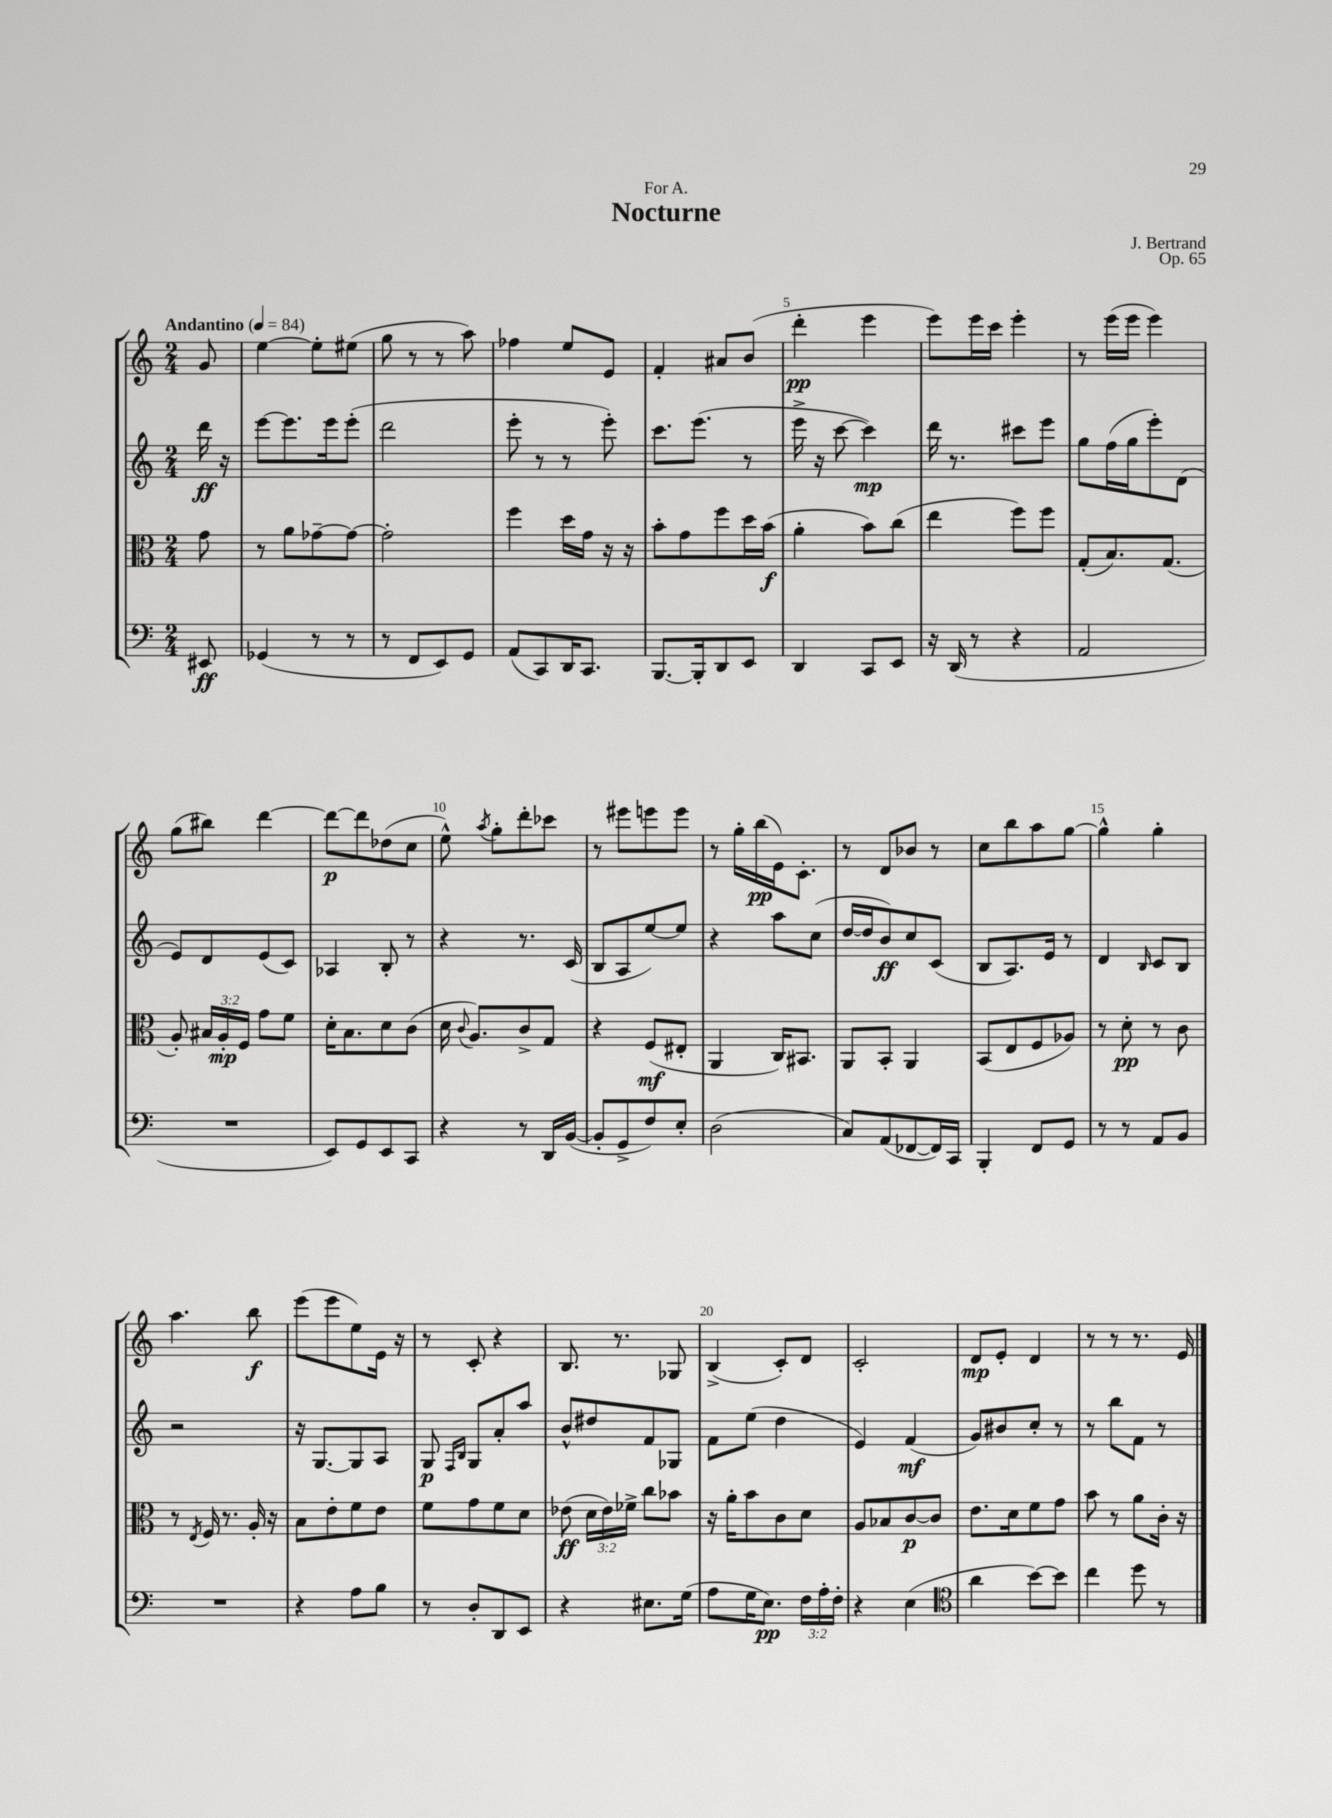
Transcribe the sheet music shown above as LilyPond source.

\header { title = "Nocturne" composer = "J. Bertrand" dedication = "For A." opus = "Op. 65" }
<<
\new StaffGroup <<
\new Staff = "s0" {
    \clef treble \key c \major \numericTimeSignature \time 2/4 \partial 8 \tempo "Andantino" 4 = 84
    \autoBeamOff g'8 |
    e''4~ e''8[-. eis''8]( |
    g''8 r8 r8 a''8) |
    fes''4 e''8[ e'8] |
    f'4-. ais'8[ b'8]( |
    d'''4-.\pp e'''4 |
    e'''8[) e'''16 c'''16] e'''4-. |
    r8 e'''16[( e'''16] e'''4) |
    g''8[( bis''8]) d'''4~ |
    d'''8[~\p d'''8 des''8( c''8] |
    e''8-^) \acciaccatura { a''8 } g''8[-. d'''8-. ces'''8] |
    r8 eis'''8[ e'''8 e'''8] |
    r8 g''16[-. b''16\pp( e'16) c'8.]-. |
    r8 d'8[ bes'8] r8 |
    c''8[ b''8 a''8 g''8]~ |
    g''4-^ g''4-. |
    a''4. b''8\f |
    e'''8[( e'''8 e''8) e'16] r16 |
    r8 c'8-. r4 |
    b8. r8. ges8 |
    b4->( c'8[-.) d'8] |
    c'2-. |
    d'8[\mp e'8]-. d'4 |
    r8 r8 r8. e'16 \bar "|." |
}
\new Staff = "s1" {
    \clef treble \key c \major \numericTimeSignature \time 2/4 \partial 8
    \autoBeamOff d'''16\ff r16 |
    e'''8[~ e'''8. e'''16 e'''8]-.( |
    d'''2 |
    e'''8-. r8 r8 e'''8-.) |
    c'''8.[ e'''8.]( r8 |
    e'''16-> r16 c'''8~ c'''4\mp) |
    d'''16 r8. cis'''8[ e'''8] |
    g''8[ f''16( g''16 e'''8-.) d'8]( |
    e'8[) d'8 e'8( c'8]) |
    aes4 b8-. r8 |
    r4 r8. c'16( |
    b8[ a8 e''8~) e''8] |
    r4 a''8[ c''8]( |
    d''16[~ d''16 b'8\ff) c''8 c'8]( |
    b8[ a8.) e'16] r8 |
    d'4 \grace { b16 } c'8[ b8] |
    r2 |
    r16 g8.[~ g8 a8] |
    g8\p \grace { f16[ b16] } g8[ a'8-. a''8] |
    b'8[-^ dis''8 f'8 ges8] |
    f'8[ e''8]( d''4 |
    e'4) f'4\mf( |
    g'8[) bis'8 c''8]-. r8 |
    r8 b''8[ f'8] r8 \bar "|." |
}
\new Staff = "s2" {
    \clef alto \key c \major \numericTimeSignature \time 2/4 \override Staff.TupletNumber.text = #tuplet-number::calc-fraction-text \partial 8
    \autoBeamOff g'8 |
    r8 a'8[ ges'8~-- ges'8]~ |
    ges'2-. |
    f''4 d''16[ g'16] r16 r16 |
    b'8[-. g'8 f''8 d''16 b'16]\f( |
    a'4-. b'8[) c''8]( |
    e''4 f''8[) f''8] |
    g8[-.( b8.) g8.]( |
    a8-.) \tuplet 3/2 { bis16[ a16-.\mp f16] } g'8[ f'8] |
    d'16[-. b8. d'8 c'8]( |
    d'16 \appoggiatura { c'8 } a8.[) c'8-> g8] |
    r4 f8[\mf( eis8]-. |
    a,4 c16[) bis,8.] |
    a,8[ b,8]-. a,4 |
    b,8[( e8 f8 aes8]) |
    r8 d'8-.\pp r8 c'8 |
    r8 \acciaccatura { e8 } f16 r8. a16-. r16 |
    b8[ e'8-. f'8 e'8] |
    f'8[ g'8 f'8 d'8] |
    ees'8\ff( \tuplet 3/2 { d'16[ ees'16) fes'16]-> } c''8[ bes'8] |
    r16 a'16[-. b'8 c'8 d'8] |
    a8[ bes8 c'8~\p c'8] |
    e'8.[ d'16 f'8 g'8] |
    b'8 r8 a'8[ c'16]-. r16 \bar "|." |
}
\new Staff = "s3" {
    \clef bass \key c \major \numericTimeSignature \time 2/4 \override Staff.TupletNumber.text = #tuplet-number::calc-fraction-text \partial 8
    \autoBeamOff eis,8\ff |
    ges,4( r8 r8 |
    r8 f,8[ e,8) g,8] |
    a,8[( c,8) d,16 c,8.] |
    b,,8.[~ b,,16-. d,8 e,8] |
    d,4 c,8[ e,8] |
    r16 d,16( r8 r4 |
    a,2 |
    R2 |
    e,8[) g,8 e,8 c,8] |
    r4 r8 d,16[ b,16]~( |
    b,8[-. g,8-> f8) e8]-. |
    d2( |
    c8[) a,8( fes,8~ fes,16) c,16] |
    b,,4-. f,8[ g,8] |
    r8 r8 a,8[ b,8] |
    R2 |
    r4 a8[ b8] |
    r8 d8[-. d,8 e,8] |
    r4 eis8.[ g16]( |
    a8[ g16 e8.]\pp) \tuplet 3/2 { f16[ a16-. f16]-. } |
    r4 e4( |
    \clef tenor a'4 b'8[~) b'8] |
    c''4 d''8 r8 \bar "|." |
}
>>
>>
\layout { \context { \Score \override BarNumber.break-visibility = ##(#f #t #t) barNumberVisibility = #(every-nth-bar-number-visible 5) } }
